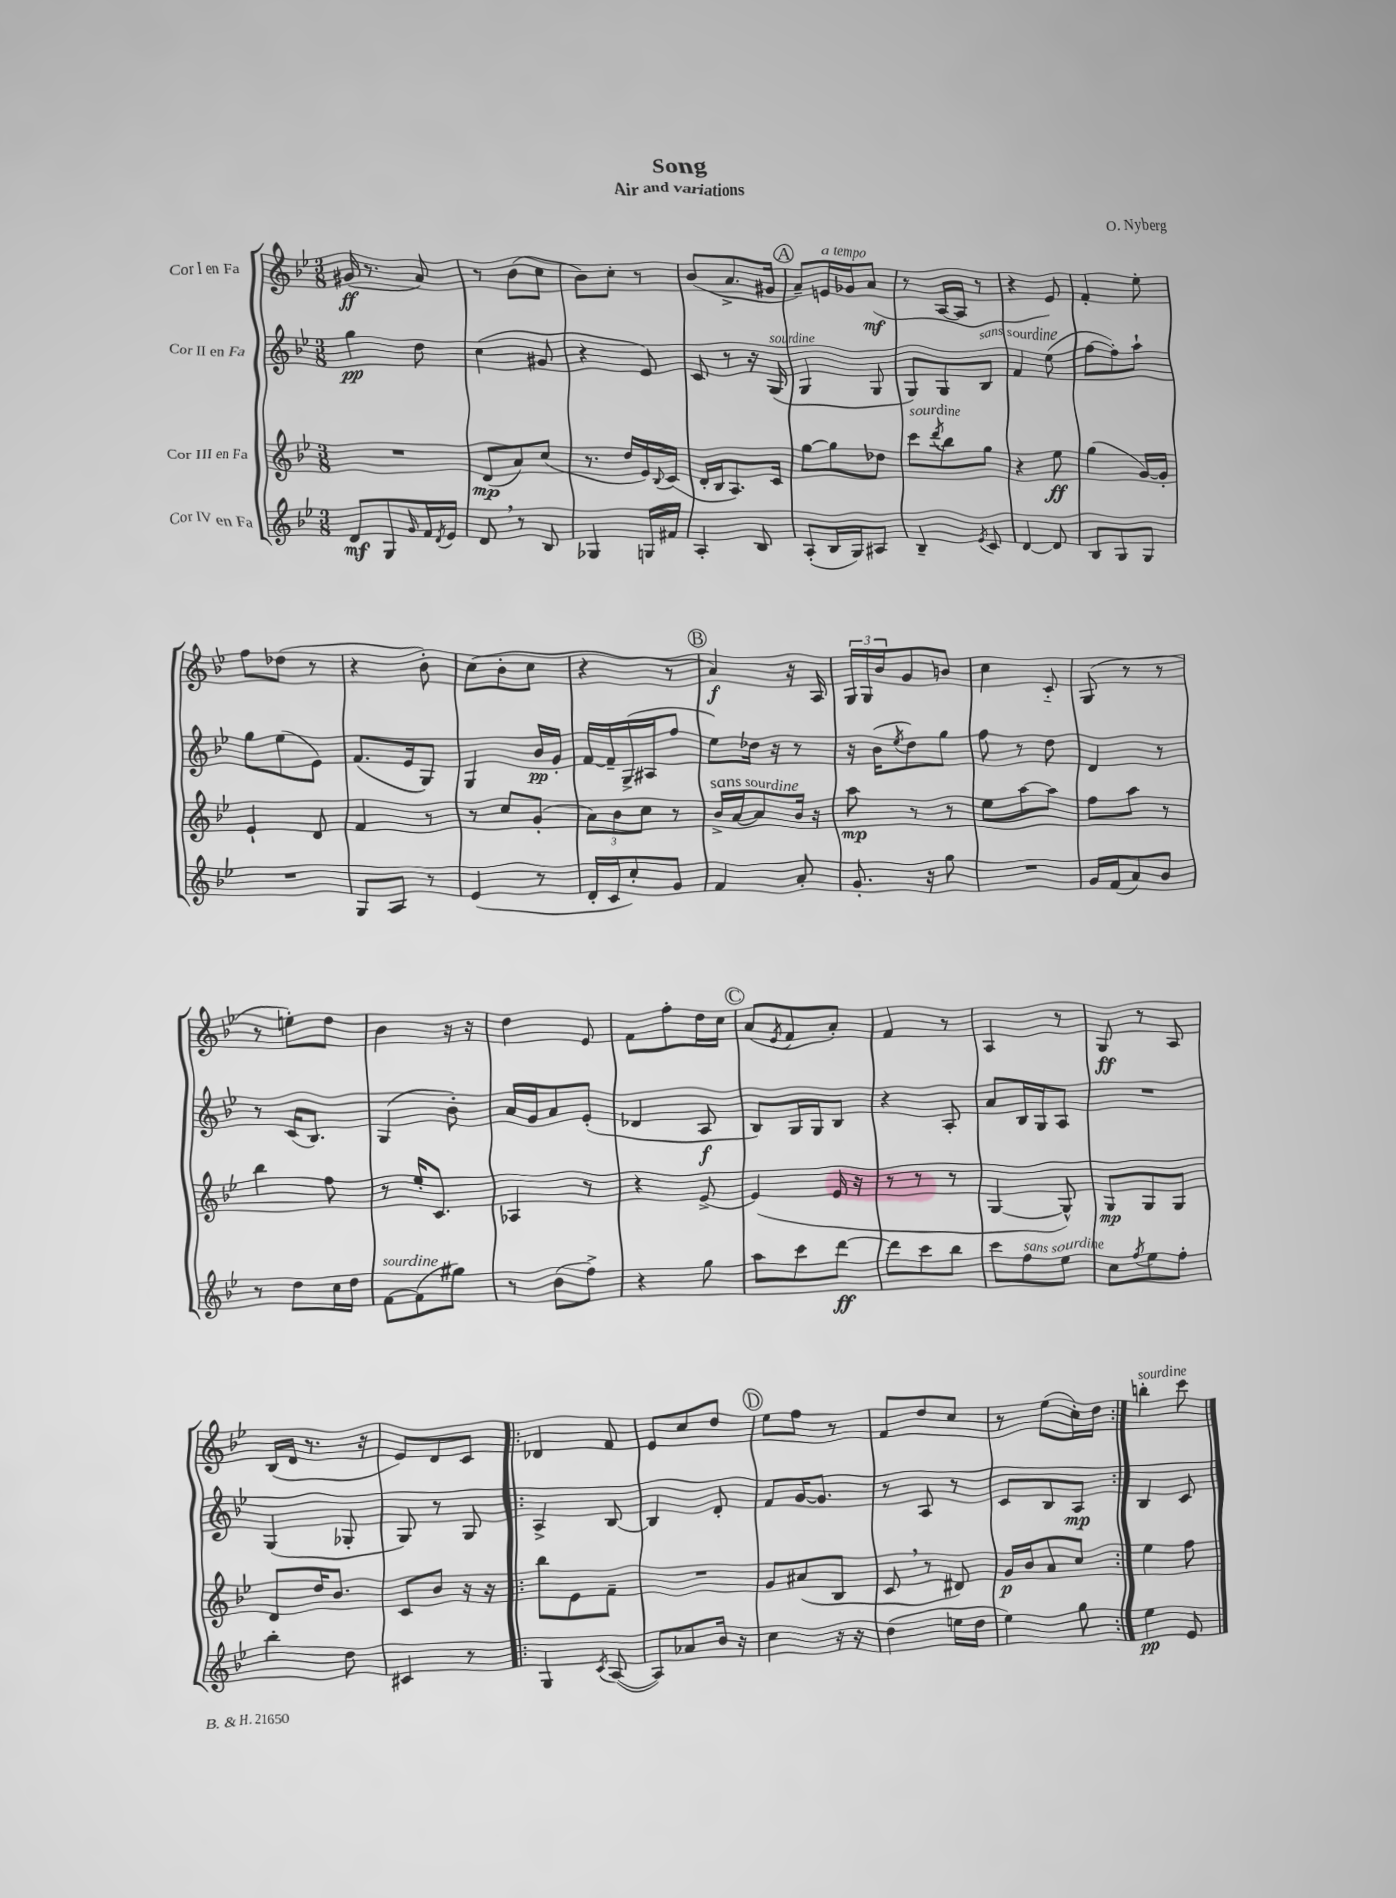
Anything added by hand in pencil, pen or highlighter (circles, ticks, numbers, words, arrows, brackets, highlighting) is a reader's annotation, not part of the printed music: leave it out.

**kern	**kern	**kern	**kern
*staff4	*staff3	*staff2	*staff1
*clefG2	*clefG2	*clefG2	*clefG2
*k[b-e-]	*k[b-e-]	*k[b-e-]	*k[b-e-]
*M3/8	*M3/8	*M3/8	*M3/8
8d	4.r	4gg	(16g#
.	.	.	8.r
8G	.	.	.
16qqg	.	.	.
16f	.	8dd	8a)
8qd	.	.	.
16e-	.	.	.
=	=	=	=
8d	(8d	(4cc	8r
8r	8a)	.	(8b-
8B-	(8cc	8g#	8cc
=	=	=	=
4G-	8.r	4r	8b-)
.	.	.	8cc'
.	16dd	.	.
16G	16e-)	8e-)	8r
.	8qqB-	.	.
16f#	(16c	.	.
=	=	=	=
4A'	16d'	8c	(8b-
.	16B-	.	.
.	8.A)	8r	8.a^
8B-	.	16r	.
.	16c	(16G	16g#
=	=	=	=
(8A'	[8gg	4G	8a~)
16B-	8gg]	.	16e
16G)	.	.	16g-
8A#	8dd-	8G	(8a
=	=	=	=
4B-~	8ccc	8G)	8r
.	8qddd	.	.
.	8bb-	8G	[16A
.	.	.	16A]
8qe-	.	.	.
8c	8gg	8B-	8r
=	=	=	=
[4d	4r	4f	4r
8d]	8ee-	(8ee-	8e-)
=	=	=	=
8B-	(4gg	[8ff	4f'
8G	.	8ff'])	.
8G	[16g)	8aa`	8ee-'
.	16g']	.	.
=	=	=	=
4.r	4e-`	8gg	8ff
.	.	(8ee-	(8dd-
.	8d	8e-)	8r
=	=	=	=
8G	4f	(8.f	4r
8A	.	.	.
.	.	16e-	.
8r	8r	8G)	8b-')
=	=	=	=
(4e-	8r	4G	(8cc
.	8cc	.	8b-'
8r	(8g'	16b-	8cc
.	.	16g'	.
=	=	=	=
16d'	12a)	[16f	4r
16c	.	16f~]	.
.	12b-	.	.
8cc')	.	(16G^	.
.	12cc	.	.
.	.	16A#	.
8g	8r	8ff	8r
=	=	=	=
4f	16b-^	8ee-)	4a)
.	[16a	.	.
.	8a]	16dd-	.
.	.	16r	.
8a'	16b-	8r	16r
.	16r	.	16A
=	=	=	=
8.g'	8aa	16r	24G
.	.	.	24G
.	.	(16b-	.
.	.	.	24b-
.	.	8qee-	.
.	8r	8dd)	8g
16r	.	.	.
8gg	8r	8gg	8b
=	=	=	=
4.r	8ee-	8ff	4cc
.	[8aa	8r	.
.	8aa]	8dd	8c'~
=	=	=	=
16g	8ff	4d	(8G
(16f	.	.	.
8a)	8aa	.	8r
8b-	8r	8r	8r
=	=	=	=
8r	4bb-	8r	8r
8dd	.	(16c	8ee')
.	.	8.B-)	.
16cc	8ff	.	8dd
16dd	.	.	.
=	=	=	=
[8f	8r	(4G	4b-
(8f]	16ee-'	.	.
.	8.c	.	.
8gg#)	.	8b-')	16r
.	.	.	16r
=	=	=	=
8r	4A-	16a	4dd
.	.	16g	.
(8b-	.	8a	.
8ff^)	8r	(8e-'	8e-
=	=	=	=
4r	4r	4d-	8f
.	.	.	8ff'
8gg	[8e-^	8A	16dd
.	.	.	16cc
=	=	=	=
8aa	(4e-]	8B-)	(8a
.	.	.	8qe-
8ccc	.	16G	8f
.	.	16G	.
[8ddd	16e-	8B-	8a')
.	16r	.	.
=	=	=	=
8ddd]	8r	4r	4f
8ccc	8r	.	.
8bb-	8r	8A'	8r
=	=	=	=
8ccc	[4G	8a	4A
8ff	.	16B-	.
.	.	16G	.
8ee-	8G^^])	8A	8r
=	=	=	=
8cc	8G	4.r	8G
8qff	.	.	.
8ee-	8G	.	8r
8ff'	8G	.	8A
=	=	=	=
4bb-'	8d	(4G	(16B-
.	.	.	16d
.	16dd	.	8.r
.	8.b-	.	.
8dd	.	8G-'	.
.	.	.	16r
=	=	=	=
4c#	8c	8G)	8e-)
.	8b-	8r	8d
8r	16r	8G	8c
.	16r	.	.
=!|:	=!|:	=!|:	=!|:
4G	8bb-	4A^	4d-
.	8e-	.	.
8qc	.	.	.
([8A	8f~	[8B-	8f
=	=	=	=
8A])	4.r	4B-]	8e-
8a-	.	.	8cc
16b-	.	8d'	8dd
16r	.	.	.
=	=	=	=
4cc	8g	8f	8ee-
.	(8a#	[16g	8ff
.	.	8.g]	.
16r	8B-	.	8r
16r	.	.	.
=	=	=	=
(4dd	8c	8r	8f
.	8r	8A	8dd
16ee	8d#)	8r	8cc
16dd	.	.	.
=	=	=	=
4ee-)	16g	8c	8r
.	16b-	.	.
.	8a	8B-	(8ee-
8gg	8cc	8A	16cc')
.	.	.	16dd
=:|!	=:|!	=:|!	=:|!
4ee-	4ee-	4B-	4bb'
8e-	8ff	8c	8ccc
==	==	==	==
*-	*-	*-	*-
